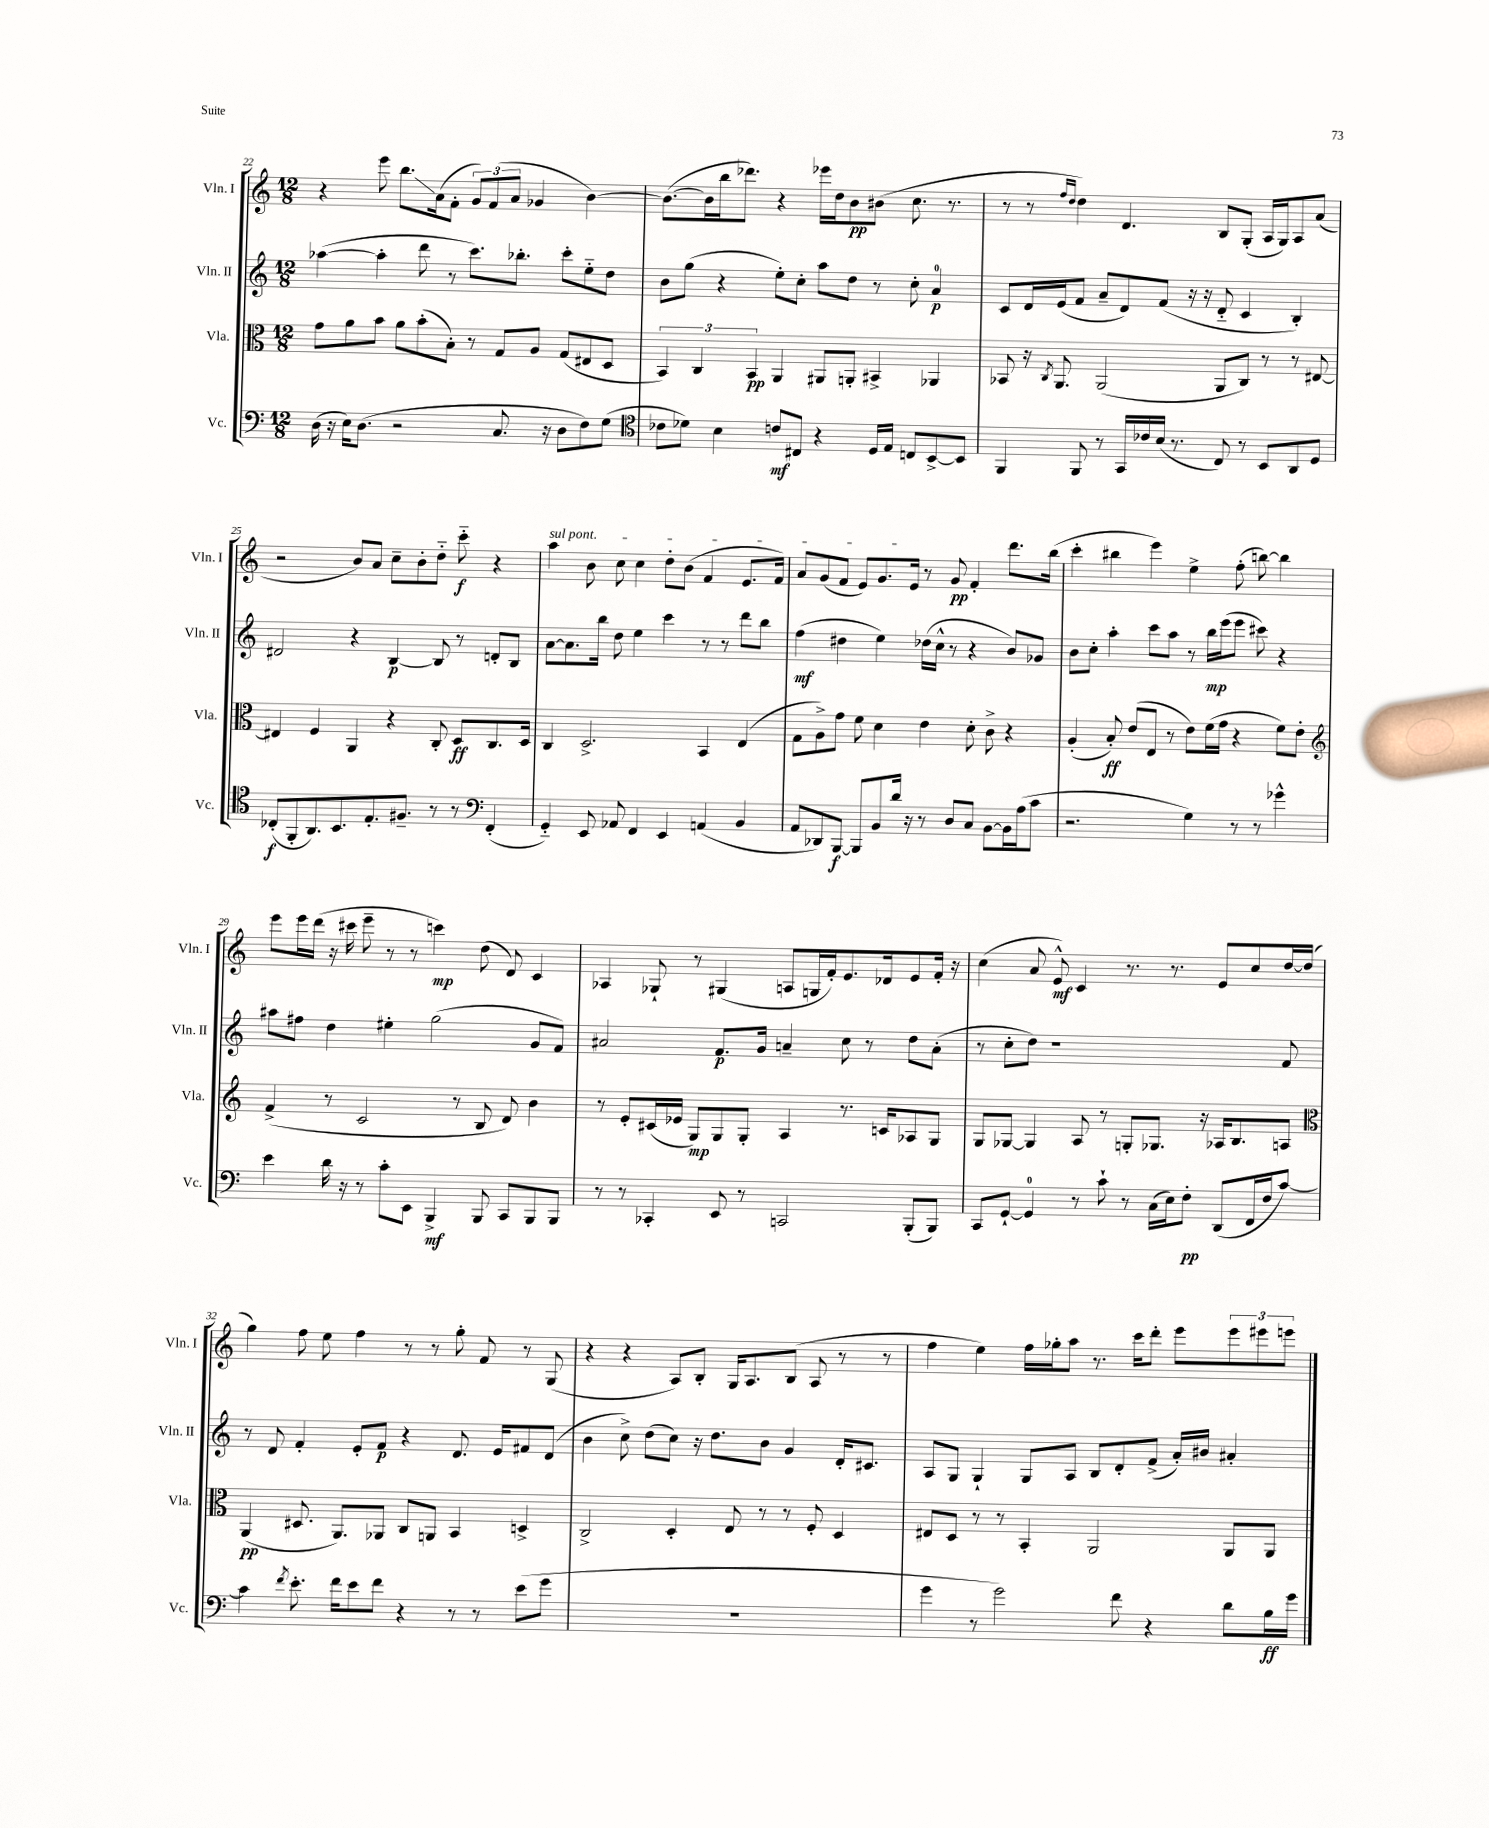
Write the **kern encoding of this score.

**kern	**kern	**kern	**kern
*staff4	*staff3	*staff2	*staff1
*clefF4	*clefC3	*clefG2	*clefG2
*k[]	*k[]	*k[]	*k[]
*M12/8	*M12/8	*M12/8	*M12/8
(16D	8g	([4aa-	4r
16r	.	.	.
16E)	8a	.	.
(8.D	.	.	.
.	8b	4aa-']	8eee
2r	8a	.	8.bb
.	(8b'	8ddd	.
.	.	.	(16a
.	8B')	8r	8f'
.	8r	8.ccc)	12g)
.	.	.	(12f
8.C	8G	.	.
.	.	.	12a
.	.	8.bb-'	.
.	8A	.	4g-
16r	.	.	.
8D	(8G	8ccc'	.
8F)	8E#	8ee'~	[4b)
(8G	8D	8dd	.
=	=	=	=
*clefC4	*	*	*
8c-	6BB)	8b	(8.b_
8d-)	.	(8gg	.
.	6C	.	.
.	.	.	16b]
4B	.	4r	16bb
.	.	.	8.ddd-)
.	6BB	.	.
8c	4AA	8ee')	4r
8C#	.	8cc'	.
4r	8AA#	8aa	16eee-
.	.	.	16dd
.	8AA'	8dd	8b
16D	4BB#^	8r	(8b#
16E	.	.	.
8C	.	8cc'	8.cc
[8BB^	4AA-	4a	.
.	.	.	8.r
8BB]	.	.	.
=	=	=	=
4FF	8BB-	8c	8r
.	16r	16d	8r
.	8qC	.	.
.	8.AA	(16e	.
.	.	.	16qqff
.	.	.	16qqdd
8FF	.	8f	4dd)
8r	(2AA	8a~	.
16GG	.	8d)	4.d
16c-	.	.	.
(16B	.	(8f	.
8.r	.	.	.
.	.	16r	.
.	.	16r	.
8C)	8AA	8d'~	8B
8r	8C)	4c	(8G'
8BB	8r	.	16A
.	.	.	16G)
8AA	8r	4B')	8A
8D	[8E#	.	(8a
=	=	=	=
(8C-'	4E#]	2d#	2r
8FF'	.	.	.
8.AA)	4F	.	.
8.BB	.	.	.
.	4AA	4r	8b)
8.E'	.	.	8a
.	4r	[4B	8cc~
8.F#~	.	.	.
.	.	.	8b'
8r	8C'	8B]	8dd'~
8r	8D	8r	8ccc'~
*clefF4	*	*	*
(4FF'	8.C	8d'	4r
.	.	8B	.
.	16D	.	.
=	=	=	=
4GG'~)	4C	[8a	4aa
.	.	8.a]	.
8EE	2.D^	.	8b
.	.	16bb	.
8AA-	.	8dd	8cc
4FF	.	4ee	4cc
4EE	.	4ccc	8dd'
.	.	.	(8b
(4AA	4BB	8r	4f
.	.	8r	.
4BB	(4E	8ddd	8.e
.	.	8bb	.
.	.	.	16f)
=	=	=	=
8AA	8G	(4ff	8a
8DD-)	8A^)	.	(8g
[8BBB	8g	4dd#	8f
8BBB]	8f	.	8e)
8BB	4d	4ee)	8.g
16d	.	.	.
16r	.	.	16e
8r	4e	(16dd-	8r
.	.	16cc^^	.
8D	.	8r	8g
8C	8d'	4r	4f'
[8BB	8c^	.	.
16BB]	4r	8b)	8.ddd
(16A	.	.	.
8c	.	8g-	.
.	.	.	(16bb
=	=	=	=
2.r	(4A'	8b	4ccc'
.	.	8cc'	.
.	8B')	4aa'	4bb#
.	(8e	.	.
.	8E	8ccc	4eee)
.	8r	8aa	.
4G)	8e)	8r	4ee^
.	(16f	16bb	.
.	16g	(16eee	.
8r	4r	8eee	(8ff'
8r	.	8ccc#)	[8bb)
4g-^^	8f)	4r	4bb]
.	8e'	.	.
=	=	=	=
*	*clefG2	*	*
4e	(4f^	8aa#	8eee
.	.	8ff#	16eee
.	.	.	(16ddd
16d	8r	4dd	16r
16r	.	.	16ccc#
8r	2c	.	8eee~
8c'	.	4ee#'	8r
8EE	.	.	8r
4BBB^	.	(2gg	4ccc)
.	8r	.	.
8BBB	8B	.	(8dd
8CC	8d)	.	8d)
8BBB	4b	8g	4c
8BBB	.	8f)	.
=	=	=	=
8r	8r	2a#	4A-
8r	8e'	.	.
4CC-'	(16c#	.	8G-`
.	16e-	.	.
.	8G)	.	8r
8EE	8G	8.f	(4G#
8r	8G'	.	.
.	.	16g	.
2CC	4A	4a~	8A
.	.	.	16G
.	.	.	16f')
.	8.r	8cc	8.e
.	.	8r	.
.	16c	.	16d-
(8BBB'	8A-	8dd	8e
8BBB)	8G	(8a'	16f'
.	.	.	16r
=	=	=	=
8CC	8G	8r	(4cc
[8GG`	[8G-	8cc'	.
4GG]	4G-]	8dd)	8a
.	.	1r	8e^^)
8r	8A	.	4c
8c`	8r	.	.
8r	8G'	.	8.r
(16C	8.G-	.	.
16E)	.	.	8.r
8F'	.	.	.
.	16r	.	.
(8DD	16A-	.	8e
.	8.B	.	.
16FF	.	.	8cc
16F	.	.	.
[8c)	8A	8f	[16dd
.	.	.	(16dd]
=	=	=	=
*	*clefC3	*	*
4c]	(4AA	8r	4gg)
.	.	8d	.
8qf	.	.	.
8.e'	8.D#	4f'	8ff
.	.	.	8ee
16f	8.AA)	.	.
8e	.	8e'	4ff
8f	8AA-	8f	.
4r	8C	4r	8r
.	8AA	.	8r
8r	4BB	8.d	8gg'
8r	.	.	8f
.	.	16e	.
(8e	4D^	8f#	8r
8g	.	(8d	(8G
=	=	=	=
1.r	2C^	4b	4r
.	.	8cc^)	4r
.	.	(8dd	.
.	4D'	8cc)	8A)
.	.	16r	8B'
.	.	8.dd	.
.	8E	.	16G
.	.	.	8.A
.	8r	8b	.
.	8r	4g	(8B
.	8F'	.	8A
.	4D	16d'	8r
.	.	8.c#	.
.	.	.	8r
=	=	=	=
4g	8E#	8A	4ff
.	8D	8G	.
8r	8r	4G`	4ee)
2g)	8r	.	.
.	4BB'	8G	16ff
.	.	.	16gg-'
.	.	8A	8aa
.	2AA	8B	8.r
8f	.	8d'	.
.	.	.	16ccc
4r	.	(8f^	8ddd'
.	.	16a')	8eee
.	.	16b#	.
8d	8AA	4a#'	12eee
.	.	.	12eee#
16B	8AA	.	.
.	.	.	12eee
16g	.	.	.
==	==	==	==
*-	*-	*-	*-
